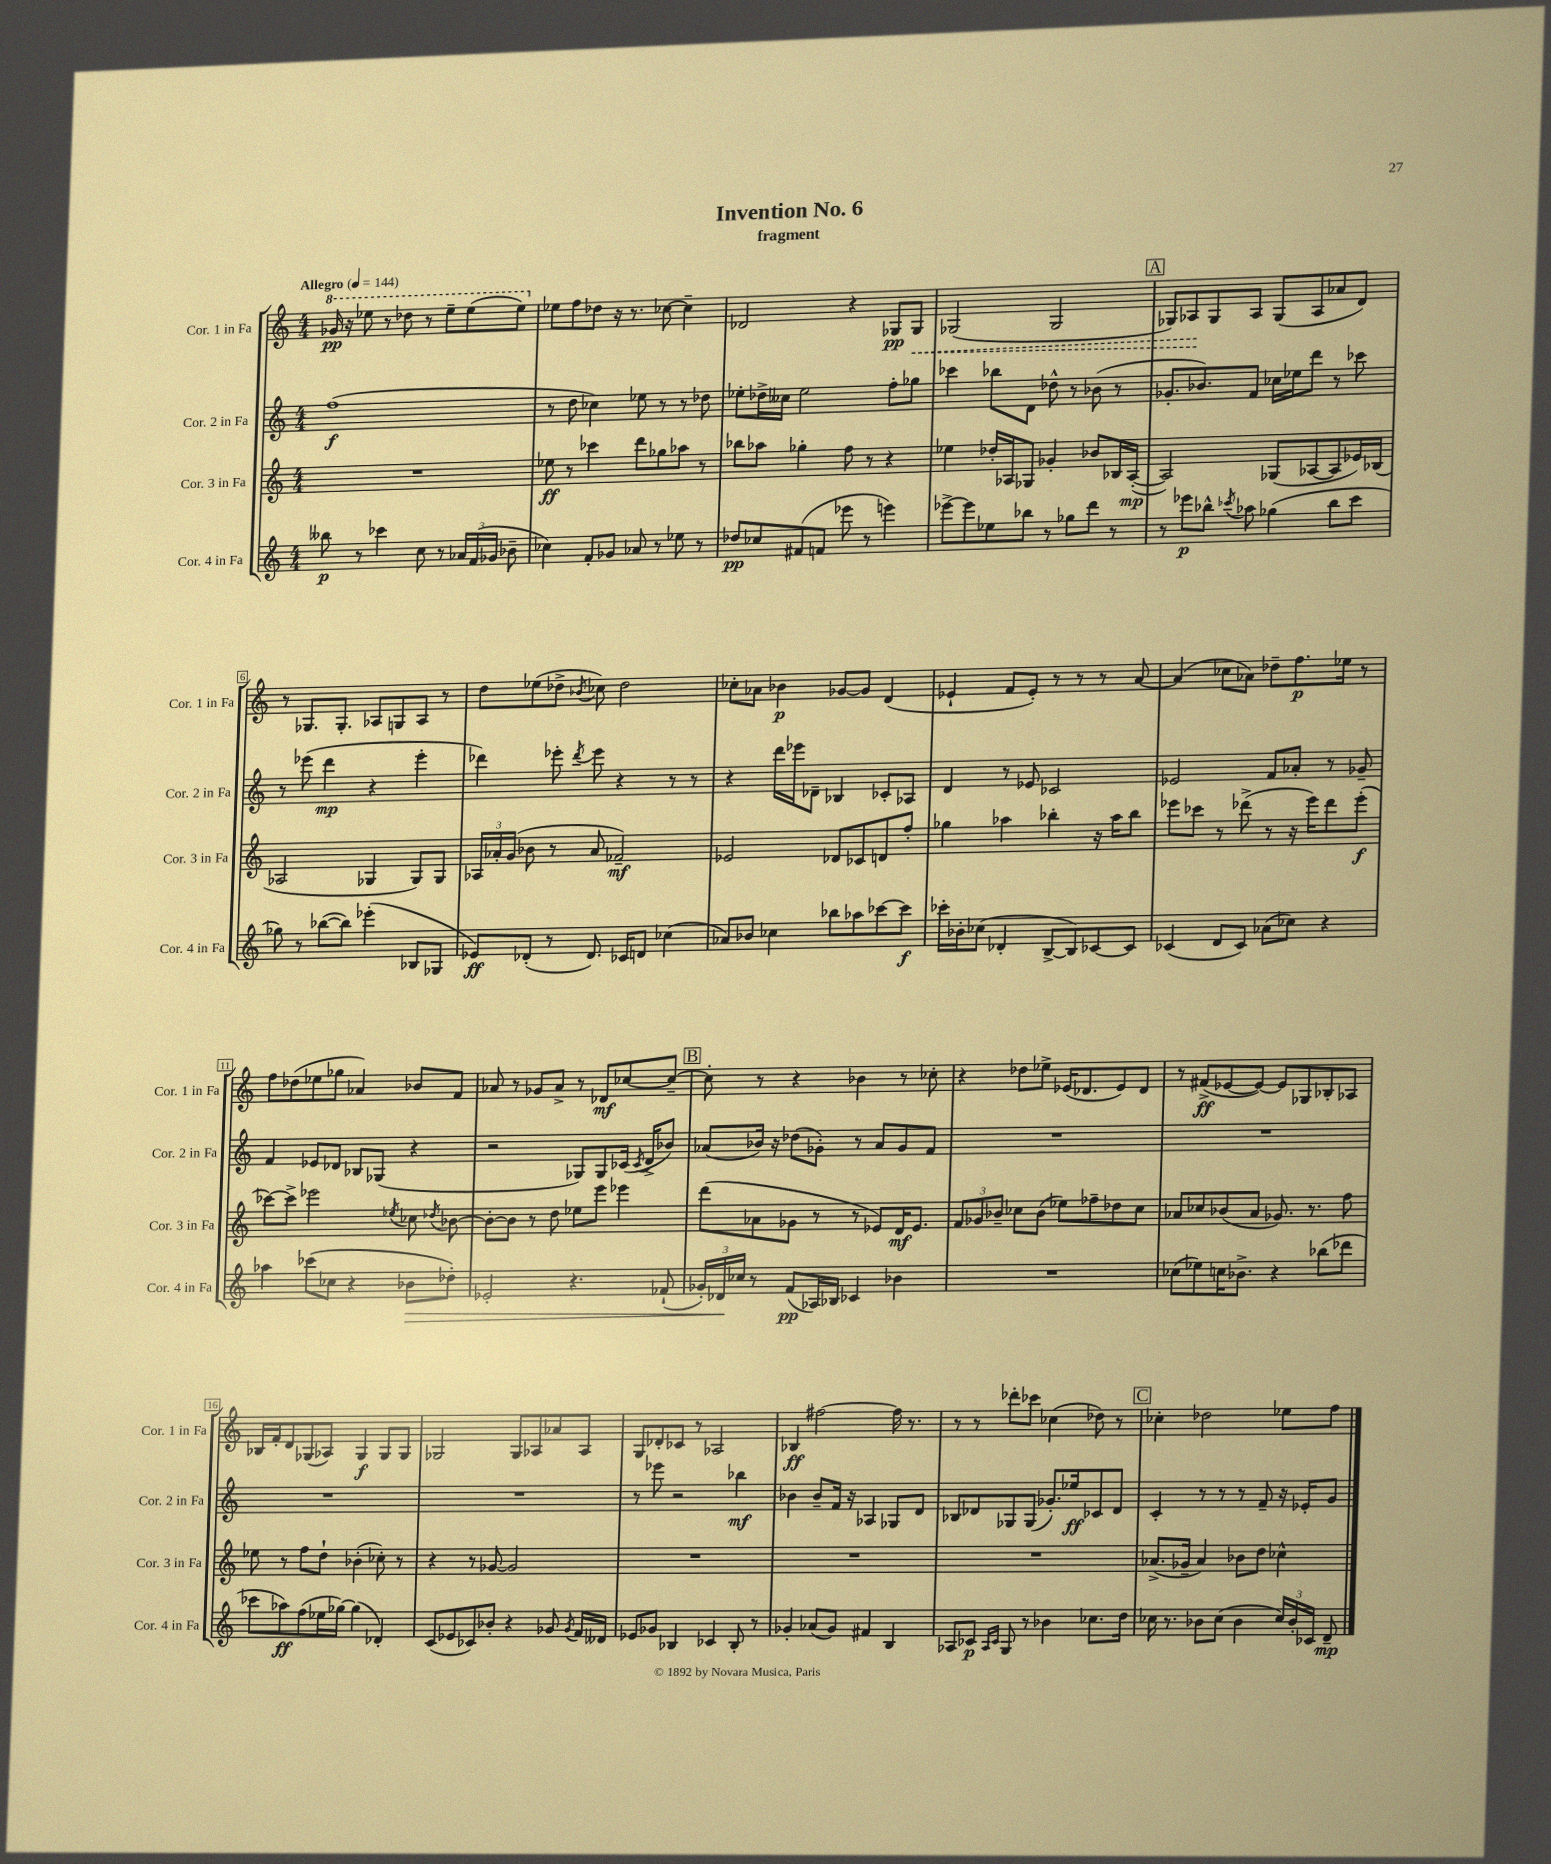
\header { title = "Invention No. 6" subtitle = "fragment" }
<<
\new StaffGroup <<
\new Staff = "s0" \with { instrumentName = "Cor. 1 in Fa" shortInstrumentName = "Cor. 1 in Fa" } {
    \clef treble \key c \major \numericTimeSignature \time 4/4 \tempo "Allegro" 4 = 144
    \autoBeamOff \ottava #1 ges''16\pp r16 ees'''8 r8 des'''8 r8 ees'''8[-- ees'''8( ees'''8]) \ottava #0 |
    ees''8[ f''8 des''8] r16 r8. ces''8~ ces''4-- |
    des'2 r4 ges8[\pp \once \override Hairpin.style = #'dashed-line ges8]\< |
    ges2( ges2 |
    \mark \markup { \box "A" } ges8[) aes8\! ges8 aes8] ges8[( aes8 aes'8 d'8]) |
    r8 ges8.[ ges8.]-. aes8[ g8 aes8] r8 |
    d''8[ ees''8( des''8]-> \acciaccatura { bes'8 } ces''8) des''2 |
    ces''8[-. aes'8] bes'4\p ges'8[~ ges'8] d'4( |
    ees'4-! f'8[ ees'8]-.) r8 r8 r8 a'8~ |
    a'4( ces''8[ aes'8]) des''8[-- f''8.\p ees''16] r8 |
    f''8[ des''8( ees''8 ges''8] aes'4) bes'8[ f'8] |
    aes'8 r8 ges'8[ aes'8]-> r8 des'8[\mf ces''8~ ces''8]~-- |
    \mark \markup { \box "B" } ces''8-. r8 r4 bes'4 r8 ces''8-. |
    r4 des''8[ ees''8]-> ees'16[( des'8. ees'8) des'8] |
    r8 fis'8[->\ff( ees'8~ ees'8]~) ees'8[ ges8 bes8-. aes8] |
    bes16[ f'16-. d'8 ges8( aes8]) ges4\f ges8[ ges8] |
    ges2 ges8[ aes8 aes'8 aes8] |
    g8[ des'8-. ces'8] r8 aes2 |
    bes4\ff fis''2~ fis''16 r8. |
    r8 r8 des'''8[-. ces'''8] ces''4( des''8) r8 |
    \mark \markup { \box "C" } ces''4-. des''2 ees''8[ f''8] \bar "|." |
}
\new Staff = "s1" \with { instrumentName = "Cor. 2 in Fa" shortInstrumentName = "Cor. 2 in Fa" } {
    \clef treble \key c \major \numericTimeSignature \time 4/4
    \autoBeamOff f''1\f( |
    r8 d''8 ces''4) ees''8 r8 r8 des''8 |
    ees''8[-. des''16-> ceses''16] ees''2 f''8[-. ges''8] |
    ces'''4 bes''8[ d'8] des''8-^ r8 bes'8( r8 |
    \mark \markup { \box "A" } ges'8.[-. bes'8.) f'8] ces''16[ ees''16 d'''8] r8 ces'''8 |
    r8 ees'''8( d'''4\mp r4 ees'''4-. |
    des'''4) ees'''8-. \acciaccatura { des'''8 } ees'''8 r4 r8 r8 |
    r4 d'''16[ ees'''16 des'8]-- bes4 ces'8[-. aes8] |
    d'4 r8 ees'8 ces'2 |
    ees'2 f'8[ aes'8]-. r8 ges'8-- |
    f'4 ees'8[ des'8] bes8[ ges8]( r4 |
    r2 ges8[) ges8 ces'16]( \acciaccatura { ces'8 } d'16[-> bes'8]) |
    \mark \markup { \box "B" } aes'8[( bes'16]) r16 des''8[( ges'8]-.) r8 aes'8[ ges'8 f'8] |
    R1 |
    R1 |
    R1 |
    R1 |
    r8 ees'''8 r2 bes''4\mf |
    bes'4 bes'8[-- f'16] r16 aes4 ges8[ d'8] |
    bes8[ des'8 ges8 ges8]( ges'8.[-.) ees''16\ff ces'8 des'8] |
    \mark \markup { \box "C" } c'4-. r8 r8 r8 f'8-- r16 ees'16[-. g'8] \bar "|." |
}
\new Staff = "s2" \with { instrumentName = "Cor. 3 in Fa" shortInstrumentName = "Cor. 3 in Fa" } {
    \clef treble \key c \major \numericTimeSignature \time 4/4
    \autoBeamOff R1 |
    ees''8\ff r8 ces'''4 d'''8[ ges''8 aes''8] r8 |
    bes''8[ aes''8] ges''4-. f''8 r8 r4 |
    ees''4 des''16[-. aes16 ges8] ges'4-. bes'8[ bes16 aes16]~-.\mp( |
    \mark \markup { \box "A" } aes2) ges8[( aes8~ aes8 ees'16) bes16]( |
    aes2 ges4 ges8[) ges8] |
    \tuplet 3/2 { aes16[ aes'16-. g'16]( } bes'8 r8 aes'8 fes'2--\mf) |
    ees'2 des'8[ ces'8 d'8 f''8]-. |
    ges''4 aes''4 bes''4-. r16 aes''16[ bes''8] |
    ees'''8[ ces'''8] r8 des'''8->( r8 r16 ees'''16[) des'''8 ees'''8]-.\f( |
    ces'''8[~) ces'''8]-> ees'''2 \acciaccatura { ees''8 } ces''8 \acciaccatura { des''8 } bes'8~ |
    bes'8[~-. bes'8] r8 d''8 ees''8[ e'''8] ees'''4 |
    \mark \markup { \box "B" } d'''8[( aes'8 ges'8] r8 r8 ees'8[) d'16\mf ees'8.] |
    \tuplet 3/2 { f'8[ ges'8 bes'8]-- } ces''8[ bes'8]( ees''8[) fes''8-- des''8 ces''8] |
    aes'8[ ces''8 bes'8( aes'8] ges'8.) r8. f''8 |
    ees''8 r8 f''8[ d''8]-! bes'4-.( ces''8-.) r8 |
    r4 r8 ges'8~ ges'2 |
    R1 |
    R1 |
    R1 |
    \mark \markup { \box "C" } aes'8.[->( ges'16]-- aes'4) bes'8[ d''8] ces''4-^ \bar "|." |
}
\new Staff = "s3" \with { instrumentName = "Cor. 4 in Fa" shortInstrumentName = "Cor. 4 in Fa" } {
    \clef treble \key c \major \numericTimeSignature \time 4/4
    \autoBeamOff beses''8\p r8 ces'''4 c''8 r8 \tuplet 3/2 { aes'16[ f'16( ges'16] } bes'8-- |
    ces''4) f'8[-. ges'8] aes'8 r8 ees''8 r8 |
    des''8[\pp ces''8 fis'8( f'8] ees'''8 r8 e'''4) |
    ees'''8[~-> ees'''8 ees''8 bes''8] r8 ges''8[ d'''8] r8 |
    \mark \markup { \box "A" } r8 ees'''8[\p bes''8]-^ \acciaccatura { ces'''8 } aes''8 ges''4( bes''8[ ces'''8] |
    ges''8) r8 bes''8[~( bes''8]) ees'''4-.( bes8[ ges8] |
    ees'8[\ff) des'8]-.( r8 des'8.) ces'16[ d'8] ces''4( |
    aes'8[) bes'8] ces''4 bes''8[ aes''8 ces'''8~ ces'''8]\f |
    ces'''16[-. bes'16-. ces''8]( des'4-. b8[~-> b8) ces'8~ ces'8] |
    ces'4( d'8[ ces'8]) aes'8[( ces''8]) r4 |
    aes''4 ces'''8[( ces''8] r4 bes'8[\> des''8]-.) |
    ees'2-. r4. fes'8-!( |
    \mark \markup { \box "B" } \tuplet 3/2 { ges'16[-.) des'16\! ces''16] } r8 f'8[\pp( aes16) bes16] ces'4 bes'4 |
    R1 |
    ces''8[( ees''8) c''16 bes'8.]-> r4 bes''8[( des'''8] |
    ces'''8[ aes''8\ff) f''8( ees''16 ges''16]~) ges''4( des'4-.) |
    c'8[( ees'8 ces'8) bes'8]-. r4 ges'8 \acciaccatura { ges'8 } f'16[ deses'16] |
    ees'8[ ges'8] bes4 ces'4 bes8-. r8 |
    ges'4-. aes'8[( ges'8]) fis'4 b4 |
    aes8[ ces'8]\p \grace { aes16[ ces'16] } g8 r8 bes'4 ces''8.[ d''16] |
    \mark \markup { \box "C" } ces''16 r8. bes'8[ ces''8]( bes'4 \tuplet 3/2 { ces''16[) bes'16-. ces'16] } d'8--\mp \bar "|." |
}
>>
>>
\layout { \context { \Score \override BarNumber.stencil = #(make-stencil-boxer 0.1 0.3 ly:text-interface::print) } }
